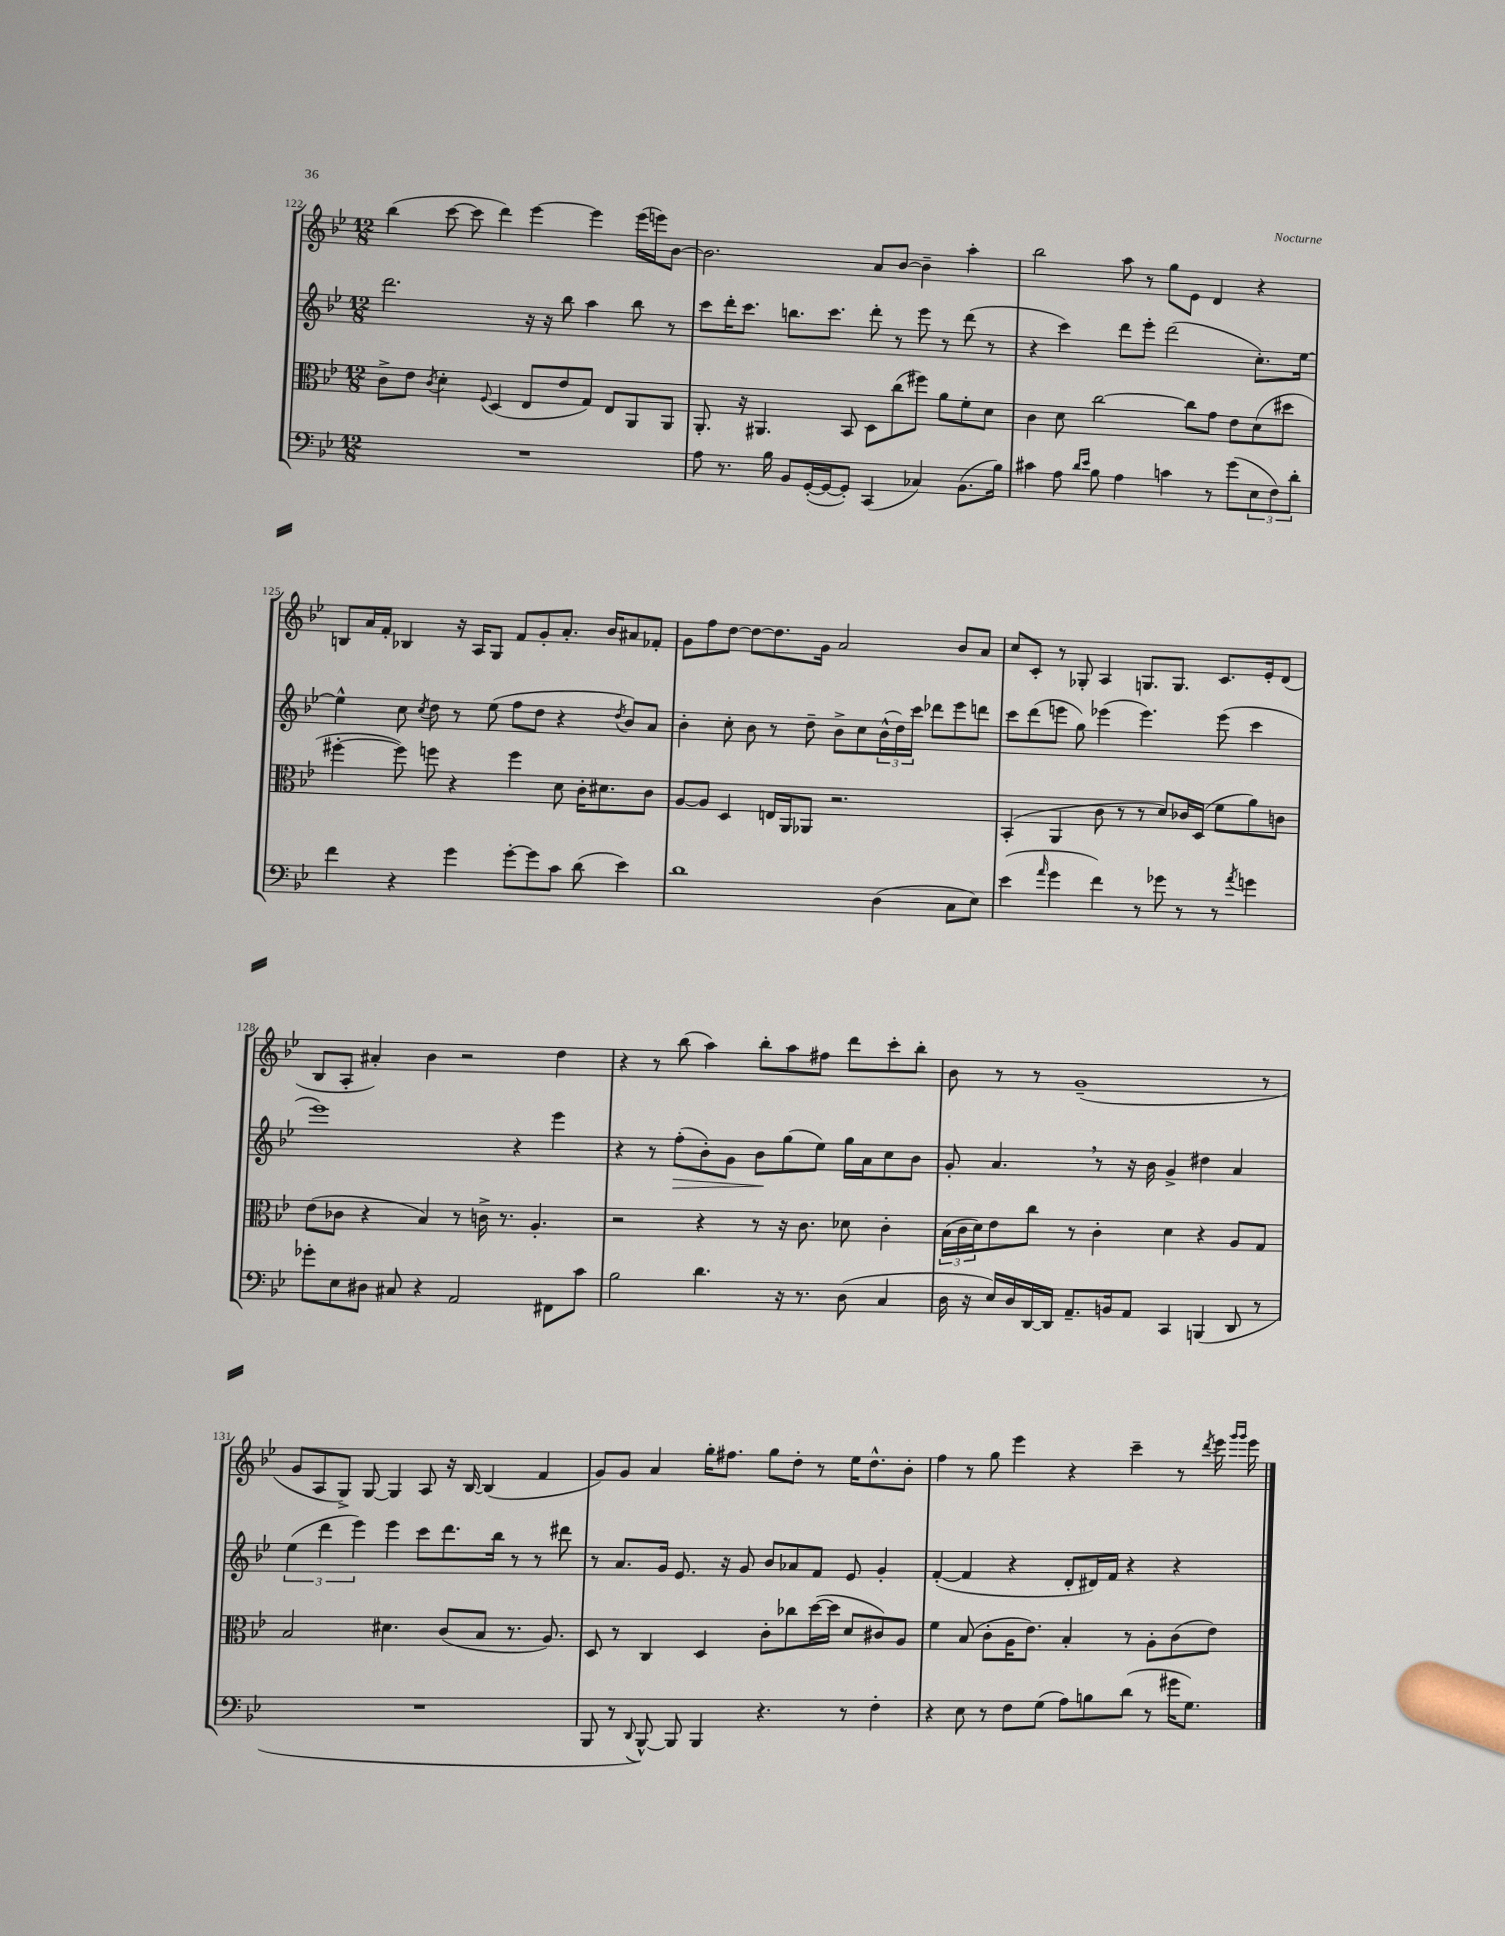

**kern	**kern	**kern	**kern
*staff4	*staff3	*staff2	*staff1
*clefF4	*clefC3	*clefG2	*clefG2
*k[b-e-]	*k[b-e-]	*k[b-e-]	*k[b-e-]
*M12/8	*M12/8	*M12/8	*M12/8
1.r	8c^\L	2.ddd\	(4bb-\
.	8e-\J	.	.
.	8qc/	.	.
.	4d'\	.	[8ccc\
.	.	.	8ccc\]
.	8qqF/	.	.
.	(4D/	.	4ddd\)
.	8E-/L	16r	[4eee-\
.	.	16r	.
.	8e-/	8bb-\	.
.	8G/J)	4aa\	4eee-\]
.	8E-/L	.	.
.	8AA/	8bb-\	(16eee-\LL
.	.	.	16eee\J)
.	8AA/J	8r	[8b-\J
=	=	=	=
8A\	8.AA'/	8ccc\L	2.b-\]
8.r	.	16ddd'\K	.
.	16r	8.ccc\J	.
.	4.AA#/	.	.
16B-\	.	.	.
8BB-/L	.	8.bb\L	.
([16GG'/L	.	.	.
16GG/_J	.	8.ccc\J	.
8GG'/]J)	8BB-/	.	.
(4CC/	8D\L	8ddd'\	8a/L
.	(8cc\	8r	[8b-/J
4C-/)	8ff#\J)	8eee-\	4b-~\]
.	8a\L	8r	.
(8.BB-\L	8f'\	(8ddd\	4aa'\
.	8d\J	8r	.
16B-\Jk)	.	.	.
=	=	=	=
4c#\	4c\	4r	2bb-\
8A\	8d\	4ccc\)	.
16qqd/LL	.	.	.
16qqe-/JJ	.	.	.
8B-\	[2cc\	.	.
4A\	.	8ddd\L	8aa\
.	.	8eee-'\J	8r
4c\	.	(2ddd\	8gg\L
.	8cc\]L	.	8e-\J
8r	8g\J	.	4d/
(8g\L	8e-\L	.	.
12E-\	(8d\	8.cc'\L)	4r
12F\)	.	.	.
.	8dd#\J	.	.
12d'\J	.	.	.
.	.	[16ee-\Jk	.
=	=	=	=
4f\	[4ff#'\	4ee-^^\]	8B/L
.	.	.	16a/L
.	.	.	16f'/JJ
4r	8ff#\])	8cc\	4B-/
.	.	8qcc/	.
.	8ff\	8dd\	.
4g\	4r	8r	16r
.	.	.	16A/LK
.	.	(8ee-\	8G/J
[8g'\L	4ff\	8ff\L	8f/L
8g\]	.	8dd\J	8g'/
8c\J	8d\	4r	8.a'/J
(8d\	16c'\LK	.	.
.	8.d#\	.	16b-/LK
.	.	8qdd/	.
4e-\)	.	8b-/L)	8a#/
.	8c\J	8a/J	8f-'/J
=	=	=	=
1d	[8A/L	4b-'\	8g\L
.	8A/]J	.	8ff\
.	4D/	8cc'\	[8dd\J
.	.	8b-\	8dd\_L
.	16E/LL	8r	8.dd\]
.	16AA/J	.	.
.	8AA-/J	8dd~\	.
.	.	.	16g\Jk
.	2.r	8b-^\L	2a/
.	.	8cc\	.
(4D\	.	(24b-^^\L	.
.	.	24dd\)	.
.	.	24ccc\JJ	.
.	.	8ddd-\L	.
8C\L	.	8eee-\	8b-/L
8E-\J)	.	8ddd\J	8a/J
=	=	=	=
(4e-\	(4BB-'/	8ccc\L	8cc/L
.	.	(8ddd\	8c'/J
16qqa/	.	.	.
4g\	4AA/	8eee\J	8r
.	.	8gg\)	8G-'/
4f\)	8c\	(4eee-\	4A/
.	8r	.	.
8r	8r	4.eee-\)	8.G/L
8g-\	8d/L)	.	.
.	.	.	8.G/J
8r	16c-/L	.	.
.	(16D/JJ	.	.
8r	8f\L	(8eee-\	8.c/L
8qa/	.	.	.
4g\	8a\)	4ccc\	.
.	.	.	16e-'/k
.	8c\J	.	(8d/J
=	=	=	=
8g-'\L	(8e-\L	1eee-)	8B-/L
8E-\	8c-\J	.	8A'/J
8D#\J	4r	.	4a#'/)
8C#/	.	.	.
4r	4B-/)	.	4b-\
2AA/	8r	.	2r
.	16c^\	.	.
.	8.r	.	.
.	.	4r	.
.	4.A'/	.	.
8FF#\L	.	4eee-\	4dd\
8c\J	.	.	.
=	=	=	=
2B-\	2r	4r	4r
.	.	8r	8r
.	.	(8ff'\L	(8bb-\
4.d\	4r	8b-'\)	4aa\)
.	.	8g\J	.
.	8r	8b-\L	8bb-'\L
16r	16r	(8gg\	8aa\
8.r	8.c\	.	.
.	.	8ee-\J)	8ff#\J
(8D\	8d-\	16gg\LL	8ddd\L
.	.	16a\J	.
4C/	4c'\	8cc\	8ccc'\
.	.	8b-\J	8bb-'\J
=	=	=	=
16D\	(24B-\LL	8g'/	8b-\
.	24c\	.	.
16r	.	.	.
.	24d\J)	.	.
16E-/LL)	8e-\	4.a/	8r
16D/	.	.	.
[16DD/	8cc\J	.	8r
16DD/]JJ	.	.	.
8.AA~/L	8r	.	(1g~
.	4c'\	8r	.
16BB/k	.	.	.
8AA/J	.	16r	.
.	.	16b-\	.
4CC/	4d\	4g^/	.
(4BBB/	4r	4dd#\	.
8DD/	8A/L	4a/	.
8r	8G/J	.	8r
=	=	=	=
1.r	2B-/	(6ee-\	8g/L
.	.	.	8A/
.	.	6ddd\	.
.	.	.	8G^/J)
.	.	6eee-\)	.
.	.	.	[8G/
.	4.d#\	4eee-\	4G/]
.	.	8ccc\L	8A/
.	(8c/L	8.ddd\	16r
.	.	.	[16B-/
.	8B-/J	.	(4B-/]
.	.	16bb-\Jk	.
.	8.r	8r	.
.	.	8r	4f/
.	8.A/)	.	.
.	.	8ddd#\	.
=	=	=	=
8BBB-/	8D/	8r	8g/L)
8r	8r	8.a/L	8g/J
8qqDD/	.	.	.
[8BBB-^^/)	4C/	.	4a/
.	.	16g/Jk	.
8BBB-/]	.	8.e-/	.
4BBB-/	4D/	.	16gg'\LK
.	.	16r	8.ff#\J
.	.	8g/	.
4.r	8c'\L	8b-/L	8gg\L
.	8cc-\	8a-/	8dd'\J
.	([16dd\L	8f/J	8r
.	16dd\]JJ	.	.
8r	8d/L	8e-/	16ee-\LK
.	.	.	8.dd^^\
4F'\	8c#/)	4g'/	.
.	8A/J	.	8b-'\J
=	=	=	=
4r	4f\	([4f'/	4ff\
8E-\	(8B-/	4f/]	8r
8r	8c'\L	.	8gg\
8F\L	16A\K	4r	4eee-\
.	8.e-\J)	.	.
(8G\J	.	.	.
8A\L)	4B-'/	8d'/L	4r
8B\	.	16d#/L)	.
.	.	16f/JJ	.
(8d\J	8r	4r	4ccc~\
8r	8A'\L	.	.
16g#\LK	(8c\	4r	8r
8.G\J)	.	.	.
.	.	.	8qddd/
.	8e-\J)	.	16eee-\
.	.	.	16qqggg/LL
.	.	.	16qqggg/JJ
.	.	.	16eee-\
==	==	==	==
*-	*-	*-	*-
